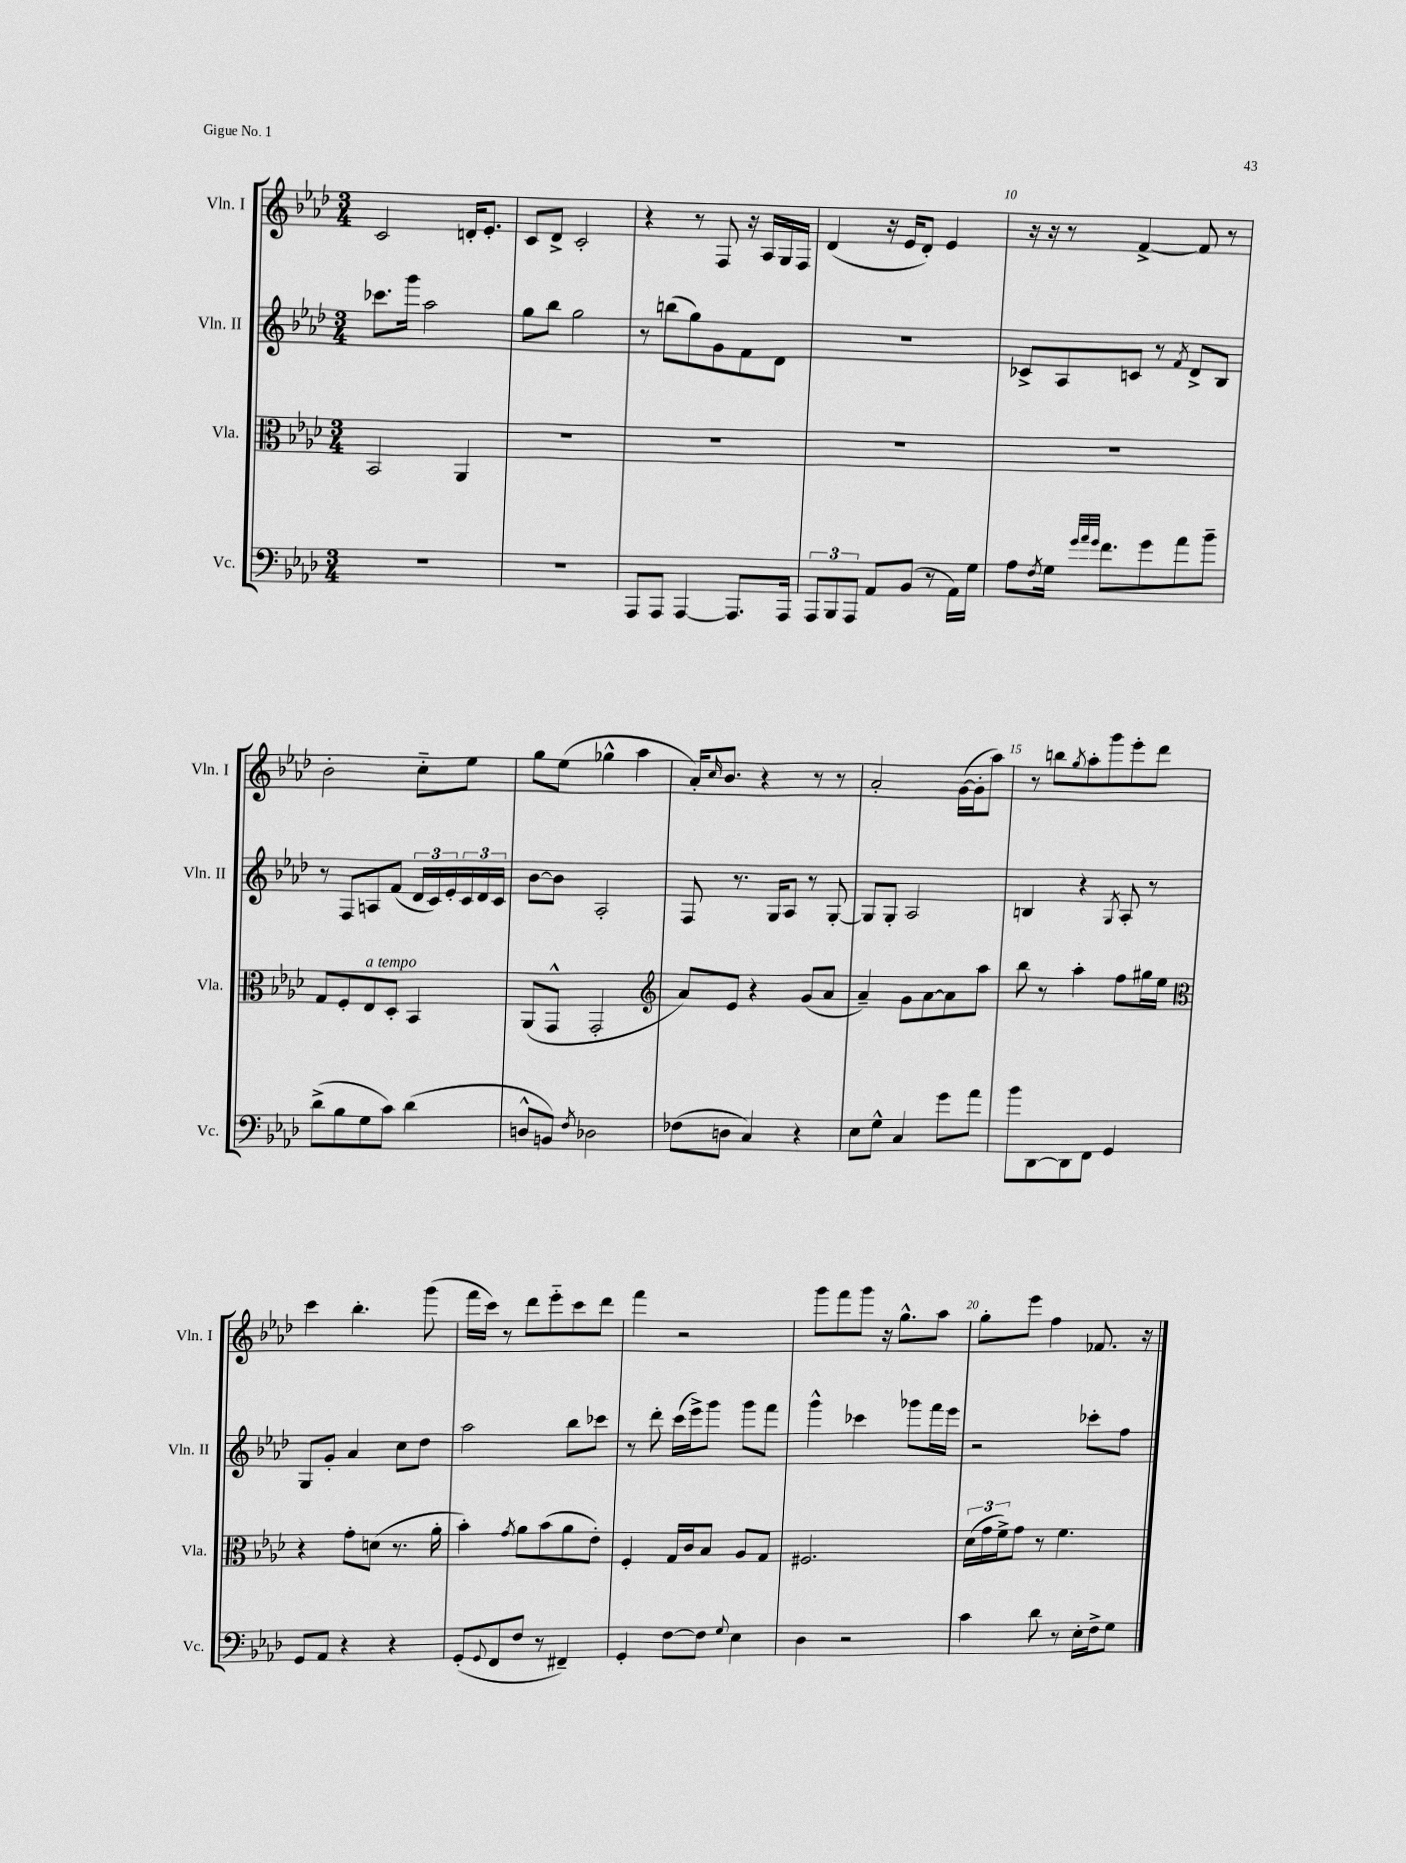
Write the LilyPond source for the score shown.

<<
\new StaffGroup <<
\new Staff = "s0" \with { instrumentName = "Vln. I" shortInstrumentName = "Vln. I" } {
    \clef treble \key aes \major \numericTimeSignature \time 3/4
    c'2 d'16-. ees'8.-. |
    c'8 des'8-> c'2-. |
    r4 r8 f8 r16 aes16 g16 f16 |
    des'4( r16 ees'16 des'8-.) ees'4 |
    r16 r16 r8 f'4~-> f'8 r8 |
    bes'2-. c''8-_ ees''8 |
    g''8 ees''8( ges''4-^ aes''4 |
    aes'16-.) \grace { c''16 } bes'8. r4 r8 r8 |
    aes'2-. g'16~( g'16-. aes''8) |
    r8 b''8 \acciaccatura { g''8 } aes''8-. g'''8 ees'''8-. des'''8 |
    c'''4 bes''4.-. g'''8( |
    f'''16 c'''16) r8 des'''8 ees'''8-_ c'''8 des'''8 |
    f'''4 r2 |
    g'''8 f'''8 g'''8 r16 g''8.-^ aes''8 |
    g''8-. ees'''8 f''4 fes'8. r16 \bar "|." |
}
\new Staff = "s1" \with { instrumentName = "Vln. II" shortInstrumentName = "Vln. II" } {
    \clef treble \key aes \major \numericTimeSignature \time 3/4
    ces'''8. g'''16 aes''2 |
    g''8 bes''8 g''2 |
    r8 b''8( g''8) g'8 f'8 des'8 |
    R2. |
    ces'8-> aes8 c'8 r8 \acciaccatura { f'8 } des'8-> bes8 |
    r8 f8 a8 f'8( \tuplet 3/2 { des'16 c'16) ees'16-. } \tuplet 3/2 { c'16 des'16 c'16 } |
    bes'8~ bes'8 aes2-. |
    f8 r8. g16 aes8 r8 g8~-. |
    g8 g8-. aes2 |
    b4 r4 \acciaccatura { g8 } aes8-. r8 |
    g8 g'8-. aes'4 c''8 des''8 |
    aes''2 bes''8 ces'''8 |
    r8 des'''8-. c'''16( ees'''16->) g'''8 g'''8 f'''8 |
    g'''4-^ ces'''4 ges'''8 f'''16 ees'''16 |
    r2 ces'''8-. f''8 \bar "|." |
}
\new Staff = "s2" \with { instrumentName = "Vla." shortInstrumentName = "Vla." } {
    \clef alto \key aes \major \numericTimeSignature \time 3/4
    bes,2 aes,4 |
    R2. |
    R2. |
    R2. |
    R2. |
    g8 f8-. ees8^\markup { \italic "a tempo" } des8-. bes,4 |
    aes,8( g,8-^ g,2-. |
    \clef treble aes'8) ees'8 r4 g'8( aes'8 |
    aes'4--) g'8 aes'8~ aes'8 aes''8 |
    bes''8 r8 aes''4-. f''8 gis''16 ees''16 |
    \clef alto r4 g'8-. d'8( r8. aes'16-. |
    bes'4-.) \acciaccatura { g'8 } aes'8 bes'8( aes'8 ees'8-.) |
    f4-. g16 c'16 bes8 aes8 g8 |
    fis2. |
    \tuplet 3/2 { des'16( g'16 f'16->) } g'8 r8 f'4. \bar "|." |
}
\new Staff = "s3" \with { instrumentName = "Vc." shortInstrumentName = "Vc." } {
    \clef bass \key aes \major \numericTimeSignature \time 3/4
    R2. |
    R2. |
    aes,,8 aes,,8 aes,,4~ aes,,8. aes,,16 |
    \tuplet 3/2 { aes,,8 bes,,8 aes,,8 } aes,8 bes,8( r8 aes,16) g16 |
    aes8 \acciaccatura { f8 } g16 \grace { g'32 aes'32 g'32 } f'8. g'8 aes'8 bes'8-- |
    des'8->( bes8 g8 c'8) des'4( |
    d8-^ b,8) \acciaccatura { f8 } des2 |
    fes8( d8 c4) r4 |
    ees8 g8-^ c4 g'8 aes'8 |
    bes'8 des,8~ des,8 f,8 g,4 |
    g,8 aes,8 r4 r4 |
    g,8-.( \appoggiatura { g,8 } f,8 f8 r8 fis,4--) |
    g,4-. f8~ f8 \appoggiatura { g8 } ees4 |
    des4 r2 |
    c'4 des'8 r8 ees16-. f16-> g8 \bar "|." |
}
>>
>>
\layout { \context { \Score currentBarNumber = #6 \override BarNumber.break-visibility = ##(#f #t #t) barNumberVisibility = #(every-nth-bar-number-visible 5) } }
